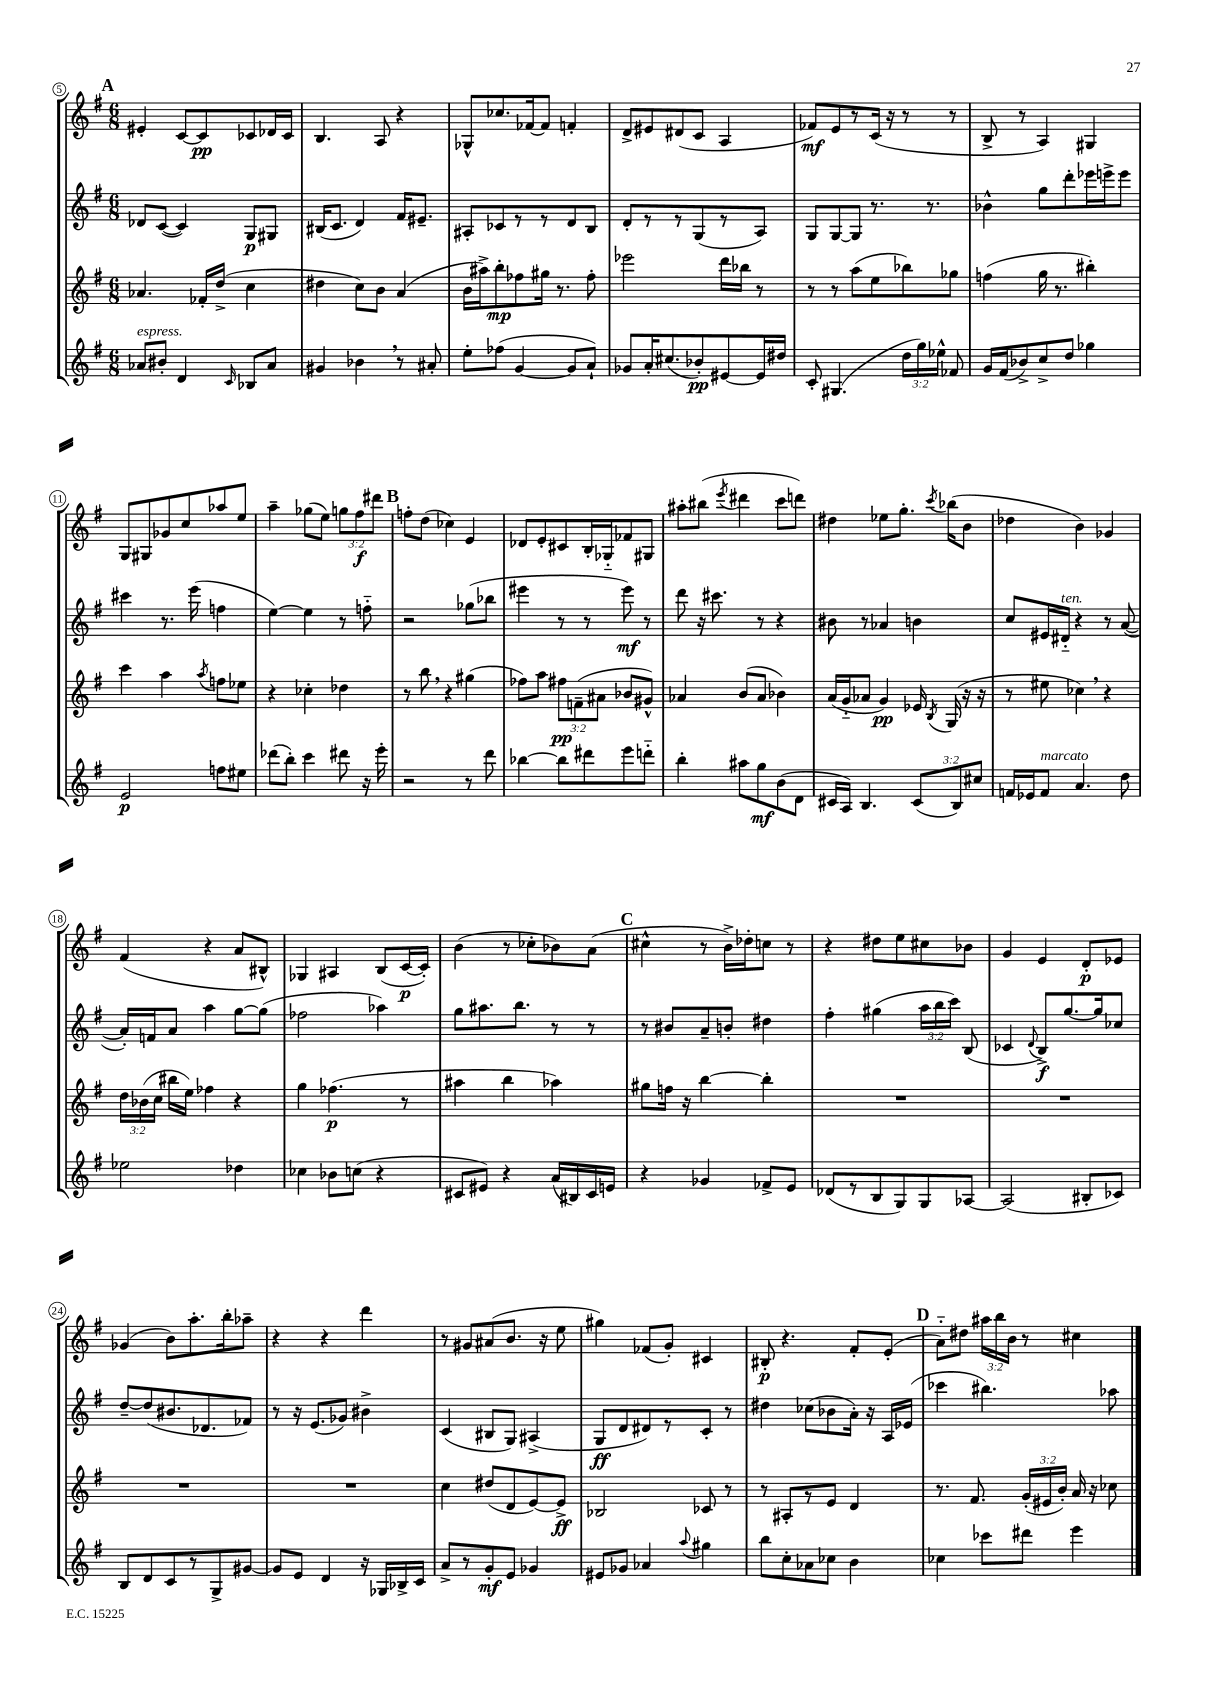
<<
\new StaffGroup <<
\new Staff = "s0" {
    \clef treble \key g \major \numericTimeSignature \time 6/8 \override Staff.TupletNumber.text = #tuplet-number::calc-fraction-text
    \autoBeamOff \mark \markup { \bold "A" } eis'4-. c'8[~ c'8\pp ces'8 des'16 ces'16] |
    b4. a8 r4 |
    ges8[-^ ces''8. fes'16~ fes'8] f'4-. |
    d'8[-> eis'8 dis'8( c'8] a4 |
    fes'8[\mf) e'8 r8 c'16]( r16 r8 r8 |
    b8-> r8 a4) gis4 |
    g8[ gis8 ges'8 c''8 aes''8 e''8] |
    a''4-- ges''8[( e''8]) \tuplet 3/2 { g''8[ fis''8\f dis'''8] } |
    \mark \markup { \bold "B" } f''8[-. d''8]( ces''4) e'4 |
    des'8[ e'8-. cis'8 b16-. ges16-_ fes'8 gis8] |
    ais''8[-. bis''8]( \acciaccatura { e'''8 } dis'''4 c'''8[ d'''8]) |
    dis''4 ees''8[ g''8.]-. \acciaccatura { c'''8 } bes''16[( b'8] |
    des''4 b'4) ges'4 |
    fis'4( r4 a'8[ bis8]-^) |
    ges4 ais4 b8[( c'16~\p c'16]-.) |
    b'4( r8 ces''8[-. bes'8) a'8]( |
    \mark \markup { \bold "C" } cis''4-^ r8 b'16[->) des''16-. c''8] r8 |
    r4 dis''8[ e''8 cis''8 bes'8] |
    g'4 e'4 d'8[-.\p ees'8] |
    ges'4( b'8[) a''8.-. b''16-. aes''8]-- |
    r4 r4 d'''4 |
    r8 gis'8[ ais'8( b'8.] r16 e''8 |
    gis''4) fes'8[( g'8]-.) cis'4 |
    bis8-.\p r4. fis'8[-. e'8]-.( |
    \mark \markup { \bold "D" } a'8[-_) dis''8] \tuplet 3/2 { ais''16[ b''16 b'16] } r8 cis''4 \bar "|." |
}
\new Staff = "s1" {
    \clef treble \key g \major \numericTimeSignature \time 6/8 \override Staff.TupletNumber.text = #tuplet-number::calc-fraction-text
    \autoBeamOff \mark \markup { \bold "A" } des'8[ c'8]~( c'4) g8[\p gis8] |
    bis16[( c'8.] d'4) fis'16[ eis'8.]-- |
    ais8[-. ces'8 r8 r8 d'8 b8] |
    d'8[-. r8 r8 g8( r8 a8]) |
    g8[ g8~ g8] r8. r8. |
    bes'4-^ g''8[ d'''8-. ees'''16 e'''16-> e'''8] |
    cis'''4 r8. e'''16( f''4 |
    e''4~) e''4 r8 f''8-_ |
    \mark \markup { \bold "B" } r2 ges''8[( bes''8] |
    eis'''4 r8 r8 eis'''8\mf) r8 |
    d'''8 r16 cis'''8. r8 r4 |
    bis'8 r8 aes'4 b'4 |
    c''8[ eis'16 dis'16]-_^\markup { \italic "ten." } r4 r8 a'8~( |
    a'16[-.) f'16 a'8] a''4 g''8[~ g''8]( |
    fes''2 aes''4) |
    g''8[ ais''8. b''8.] r8 r8 |
    \mark \markup { \bold "C" } r8 bis'8[ a'8-- b'8]-. dis''4 |
    fis''4-. gis''4( \tuplet 3/2 { a''16[ b''16 c'''16]) } b8( |
    ces'4 \appoggiatura { d'8 } b8[->\f) g''8.~ g''16 ces''8] |
    d''8[~-- d''8( bis'8. des'8. fes'8]) |
    r8 r16 e'8.[( ges'8]) bis'4-> |
    c'4( bis8[ g8]) ais4->( |
    g8[\ff d'8 dis'8) r8 c'8]-. r8 |
    dis''4 ces''8[( bes'8 a'16]-.) r16 a16[ ees'16]( |
    \mark \markup { \bold "D" } ces'''4 bis''4.) aes''8 \bar "|." |
}
\new Staff = "s2" {
    \clef treble \key g \major \numericTimeSignature \time 6/8 \override Staff.TupletNumber.text = #tuplet-number::calc-fraction-text
    \autoBeamOff \mark \markup { \bold "A" } aes'4. fes'16[-. d''16]->( c''4 |
    dis''4 c''8[) b'8] a'4( |
    b'16[ ais''16->) b''8-.\mp fes''8 gis''16] r8. fes''8-. |
    ees'''2 d'''16[ bes''16] r8 |
    r8 r8 a''8[( e''8 bes''8) ges''8] |
    f''4( g''16 r8. bis''4-.) |
    c'''4 a''4 \acciaccatura { a''8 } f''8[ ees''8] |
    r4 ces''4-. des''4 |
    \mark \markup { \bold "B" } r8 b''8 \breathe r4 gis''4( |
    fes''8[) a''8] \tuplet 3/2 { fis''8[\pp f'8--( ais'8] } bes'8[ gis'8]-^) |
    aes'4 b'8[( aes'8] bes'4) |
    a'16[( g'16-_ aes'8] g'4\pp) ees'16 \acciaccatura { b8 } g16( r16 r16 |
    r8 eis''8 ces''4) \breathe r4 |
    \tuplet 3/2 { d''16[ bes'16( c''16] } bis''16[ e''16]) fes''4 r4 |
    g''4 fes''4.\p( r8 |
    ais''4 b''4 aes''4) |
    \mark \markup { \bold "C" } gis''8[ f''16] r16 b''4~ b''4-. |
    R2. |
    R2. |
    R2. |
    R2. |
    c''4 dis''8[( d'8 e'8~) e'8]->\ff |
    bes2 ces'8 r8 |
    r8 ais8[-. r8 e'8] d'4 |
    \mark \markup { \bold "D" } r8. fis'8. \tuplet 3/2 { g'16[-.( eis'16 b'16]-.) } a'16 r16 ces''8 \bar "|." |
}
\new Staff = "s3" {
    \clef treble \key g \major \numericTimeSignature \time 6/8 \override Staff.TupletNumber.text = #tuplet-number::calc-fraction-text
    \autoBeamOff \mark \markup { \bold "A" } aes'8[^\markup { \italic "espress." } bis'8]-. d'4 \grace { c'16 } bes8[ aes'8] |
    gis'4 bes'4 \breathe r8 ais'8-. |
    e''8[-. fes''8]( g'4~ g'8[ a'8]-!) |
    ges'8[ a'16-. cis''8.( bes'8-.\pp) eis'8~ eis'16 dis''16] |
    c'8-. gis4.( \tuplet 3/2 { d''16[ g''16) ees''16]-^ } fes'8 |
    g'16[ fis'16( bes'8->) c''8-> d''8] ges''4 |
    e'2\p f''8[ eis''8] |
    des'''8[( b''8]-.) c'''4 dis'''8 r16 e'''16-. |
    \mark \markup { \bold "B" } r2 r8 d'''8 |
    bes''4~ bes''8[ dis'''8 e'''8 d'''8]-_ |
    b''4-. ais''8[ g''8\mf b'8( d'8] |
    cis'16[ a16]) b4. \tuplet 3/2 { cis'8[( b8) cis''8] } |
    f'16[ ees'16 f'8]^\markup { \italic "marcato" } a'4. d''8 |
    ees''2 des''4 |
    ces''4 bes'8[ c''8]( r4 |
    cis'8[ eis'8]) r4 a'16[( bis16) cis'16 e'16] |
    \mark \markup { \bold "C" } r4 ges'4 fes'8[-> e'8] |
    des'8[( r8 b8 g8) g8 aes8]~ |
    aes2( bis8[-. ces'8]) |
    b8[ d'8 c'8 r8 g8-> gis'8]~ |
    gis'8[ e'8] d'4 r16 ges16[ bes16-> c'16] |
    a'8[-> r8 g'8-.\mf e'8] ges'4 |
    eis'8[ ges'8] aes'4 \appoggiatura { a''8 } gis''4 |
    b''8[ c''8-. aes'8 ces''8] b'4 |
    \mark \markup { \bold "D" } ces''4 ces'''8[ dis'''8] e'''4 \bar "|." |
}
>>
>>
\layout { \context { \Score currentBarNumber = #5 \override BarNumber.stencil = #(make-stencil-circler 0.1 0.3 ly:text-interface::print) } }
